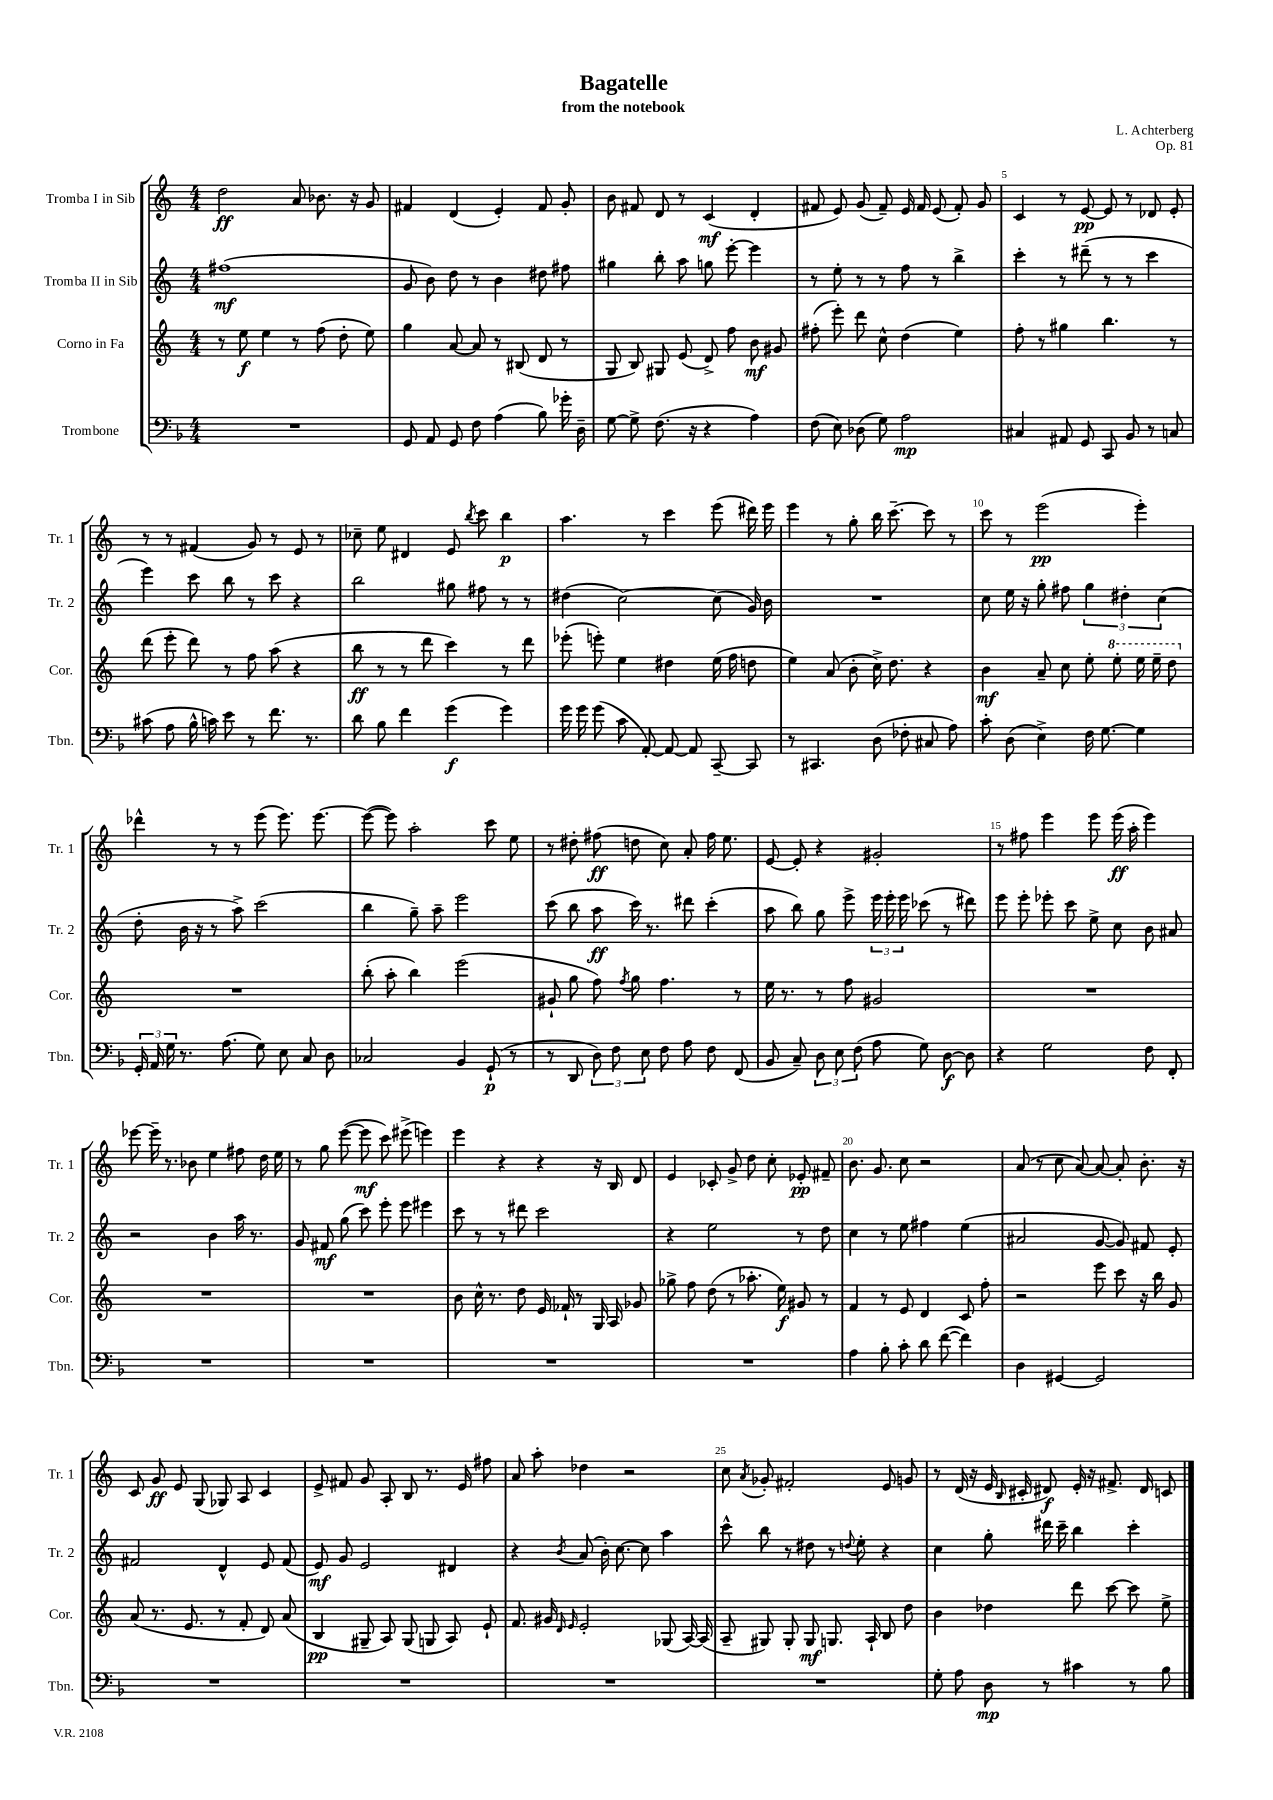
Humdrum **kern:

**kern	**dynam	**kern	**dynam	**kern	**dynam	**kern	**dynam
*part4	*part4	*part3	*part3	*part2	*part2	*part1	*part1
*staff4	*staff4	*staff3	*staff3	*staff2	*staff2	*staff1	*staff1
*I"Trombone	*	*I"Corno in Fa	*	*I"Tromba II in Sib	*	*I"Tromba I in Sib	*
*I'Tbn.	*	*I'Cor.	*	*I'Tr. 2	*	*I'Tr. 1	*
*clefF4	*	*clefG2	*	*clefG2	*	*clefG2	*
*k[b-]	*	*k[]	*	*k[]	*	*k[]	*
*M4/4	*	*M4/4	*	*M4/4	*	*M4/4	*
=1	=1	=1	=1	=1	=1	=1	=1
1r	.	8r	.	(1ff#X	mf	2dd\	ff
.	.	8ee\	f	.	.	.	.
.	.	4ee\	.	.	.	.	.
.	.	8r	.	.	.	8a/	.
.	.	(8ff\	.	.	.	8.b-X\	.
.	.	8dd'\	.	.	.	.	.
.	.	.	.	.	.	16r	.
.	.	8ee\)	.	.	.	8g/	.
=2	=2	=2	=2	=2	=2	=2	=2
8GG/	.	4gg\	.	8g/	.	4f#X/	.
8AA/	.	.	.	8b\)	.	.	.
8GG/	.	[8a/	.	8dd\	.	(4d/	.
8F\	.	8a/]	.	8r	.	.	.
(4A\	.	8r	.	4b\	.	4e'/)	.
.	.	(8B#X/	.	.	.	.	.
8B-\)	.	8d/	.	8dd#X\	.	8f#/	.
16g-X'\	.	8r	.	8ff#X\	.	8g'/	.
16D~\	.	.	.	.	.	.	.
=3	=3	=3	=3	=3	=3	=3	=3
[8G\	.	8G/	.	4gg#X\	.	8b\	.
8G^\]	.	8B/)	.	.	.	8f#X/	.
(8.F\	.	8G#X/	.	8bb'\	.	8d/	.
.	.	(8e/	.	8aa\	.	8r	.
16r	.	.	.	.	.	.	.
4r	.	8d^/)	.	8ggn\	.	(4c/	mf
.	.	8ff\	.	[8eee'\	.	.	.
4A\)	.	8b\	mf	4eee\]	.	4d'/	.
.	.	8g#X/	.	.	.	.	.
=4	=4	=4	=4	=4	=4	=4	=4
(8F\	.	(8ff#X'\	.	8r	.	8f#X/	.
8E\)	.	8eee'\)	.	8ee'\	.	8e/)	.
(8D-X\	.	8ddd\	.	8r	.	(8g/	.
8G\)	.	8cc^^\	.	8r	.	8f#~/)	.
2A\	mp	(4dd\	.	8ff\	.	16e/	.
.	.	.	.	.	.	16f#/	.
.	.	.	.	8r	.	(8e/	.
.	.	4ee\)	.	4bb^\	.	8f#'/)	.
.	.	.	.	.	.	8g/	.
=5	=5	=5	=5	=5	=5	=5	=5
4C#X/	.	8ff'\	.	4ccc'\	.	4c/	.
.	.	8r	.	.	.	.	.
8AA#X/	.	4gg#X\	.	8r	.	8r	.
8GG/	.	.	.	(8ddd#X~\	.	[8e/	pp
8CC/	.	4.bb\	.	8r	.	8e/]	.
8BB-/	.	.	.	8r	.	8r	.
8r	.	.	.	4ccc\	.	8d-X/	.
8Cn/	.	8r	.	.	.	8e'/	.
!!LO:LB:g=z
=6	=6	=6	=6	=6	=6	=6	=6
(8c#X\	.	(8ddd\	.	4eee\)	.	8r	.
8A\	.	8eee'\	.	.	.	8r	.
16B-^^\	.	8ddd\)	.	8ccc\	.	(4f#X/	.
16cn\)	.	.	.	.	.	.	.
8e\	.	8r	.	8bb\	.	.	.
8r	.	8ff\	.	8r	.	8g/)	.
8.f\	.	(8aa\	.	8ccc\	.	8r	.
.	.	4r	.	4r	.	8e/	.
8.r	.	.	.	.	.	.	.
.	.	.	.	.	.	8r	.
=7	=7	=7	=7	=7	=7	=7	=7
8d\	.	8bb\	ff	2bb\	.	8cc-X~\	.
8B-\	.	8r	.	.	.	8ee\	.
4f\	.	8r	.	.	.	4d#X/	.
.	.	8ddd\	.	.	.	.	.
(4g\	f	4ccc\)	.	8gg#X\	.	8e/	.
.	.	.	.	.	.	8qbb/	.
.	.	.	.	8ff#X\	.	8ccc\	.
4g\)	.	8r	.	8r	.	4bb\	p
.	.	8ddd\	.	8r	.	.	.
=8	=8	=8	=8	=8	=8	=8	=8
16g\	.	(8eee-X'\	.	(4dd#X\	.	4.aa\	.
16g\	.	.	.	.	.	.	.
(8g\	.	8eeen'\)	.	.	.	.	.
8c\	.	4ee\	.	[2cc\)	.	.	.
[8AA'/)	.	.	.	.	.	8r	.
8AA/_	.	4dd#X\	.	.	.	4ccc\	.
8AA/]	.	.	.	.	.	.	.
[8CC~/	.	(16ee\	.	(8cc\]	.	(8eee\	.
.	.	16ff\	.	.	.	.	.
8CC/]	.	8ddn\	.	16g/)	.	16ddd#X\)	.
.	.	.	.	16b\	.	16eee\	.
=9	=9	=9	=9	=9	=9	=9	=9
8r	.	4ee\)	.	1r	.	4eee\	.
4.CC#X/	.	.	.	.	.	.	.
.	.	(8a/	.	.	.	8r	.
.	.	8b'\	.	.	.	8gg'\	.
(8D\	.	16cc^\)	.	.	.	16bb\	.
.	.	8.dd\	.	.	.	[8.ccc~\	.
8F-X'\	.	.	.	.	.	.	.
8C#X/	.	4r	.	.	.	8ccc\]	.
8A\)	.	.	.	.	.	8r	.
=10	=10	=10	=10	=10	=10	=10	=10
8c'\	.	4b\	mf	8cc\	.	8ccc\	.
(8D\	.	.	.	16ee\	.	8r	.
.	.	.	.	16r	.	.	.
4E^\)	.	8a~/	.	8gg'\	.	(2eee\	pp
.	.	8cc\	.	8ff#X\	.	.	.
16F\	.	8ee'\	.	6gg\	.	.	.
[8.G\	.	.	.	.	.	.	.
*	*	*8va	*	*	*	*	*
.	.	8eee'\	.	.	.	.	.
.	.	.	.	6dd#X'\	.	.	.
4G\]	.	16eee\	.	.	.	4eee'\)	.
.	.	16eee~\	.	.	.	.	.
.	.	.	.	(6cc\	.	.	.
.	.	8ddd\	.	.	.	.	.
!!LO:LB:g=z
=11	=11	=11	=11	=11	=11	=11	=11
*	*	*X8va	*	*	*	*	*
24GG'/	.	1r	.	8dd'\	.	4ddd-X^^\	.
24AA/	.	.	.	.	.	.	.
24G\	.	.	.	.	.	.	.
8.r	.	.	.	16b\	.	.	.
.	.	.	.	16r	.	.	.
.	.	.	.	8r	.	8r	.
(8.A\	.	.	.	.	.	.	.
.	.	.	.	8aa^\)	.	8r	.
8G\)	.	.	.	(2ccc\	.	(8eee\	.
8E\	.	.	.	.	.	8.eee\)	.
8C/	.	.	.	.	.	.	.
.	.	.	.	.	.	[8.eee\	.
8D\	.	.	.	.	.	.	.
=12	=12	=12	=12	=12	=12	=12	=12
2C-X/	.	(8bb'\	.	4bb\	.	(8eee\_	.
.	.	8aa'\	.	.	.	8eee\])	.
.	.	4bb\)	.	8gg~\)	.	2aa'\	.
.	.	.	.	8aa~\	.	.	.
4BB-/	.	(2eee\	.	2eee\	.	.	.
(8GG`/	p	.	.	.	.	8ccc\	.
8r	.	.	.	.	.	8ee\	.
=13	=13	=13	=13	=13	=13	=13	=13
8r	.	8g#X`/	.	(8ccc\	.	8r	.
8DD/	.	8gg\	.	8bb\	.	8dd#X'\	.
12D\)	.	8ff\)	.	8aa\	ff	(8ff#X\	ff
12F\	.	.	.	.	.	.	.
.	.	8qff/	.	.	.	.	.
.	.	8gg\	.	16ccc\)	.	8ddn\	.
12E\	.	.	.	.	.	.	.
.	.	.	.	8.r	.	.	.
8F\	.	4.ff\	.	.	.	8cc\)	.
8A\	.	.	.	8ddd#X\	.	8a'/	.
8F\	.	.	.	(4ccc'\	.	16ff#\	.
.	.	.	.	.	.	8.ee\	.
(8FF/	.	8r	.	.	.	.	.
=14	=14	=14	=14	=14	=14	=14	=14
8BB-/	.	16ee\	.	8aa\	.	[8e/	.
.	.	8.r	.	.	.	.	.
8C~/)	.	.	.	8bb\)	.	8e'/]	.
12D\	.	8r	.	8gg\	.	4r	.
12E\	.	.	.	.	.	.	.
.	.	8ff\	.	8eee^\	.	.	.
(12F\	.	.	.	.	.	.	.
8A\	.	2g#X/	.	24eee\	.	2g#X'/	.
.	.	.	.	24eee'\	.	.	.
.	.	.	.	24eee\	.	.	.
8G\)	.	.	.	(8ccc-X\	.	.	.
[8D\	f	.	.	8r	.	.	.
8D\]	.	.	.	8ddd#X\)	.	.	.
=15	=15	=15	=15	=15	=15	=15	=15
4r	.	1r	.	8eee\	.	8r	.
.	.	.	.	8eee'\	.	8ff#X\	.
2G\	.	.	.	8eee-X'\	.	4eee\	.
.	.	.	.	8ccc\	.	.	.
.	.	.	.	8ee^\	.	8eee\	.
.	.	.	.	8cc\	.	(16eee\	ff
.	.	.	.	.	.	16aa'\	.
8F\	.	.	.	8b\	.	4eee\)	.
8FF'/	.	.	.	8a#X/	.	.	.
!!LO:LB:g=z
=16	=16	=16	=16	=16	=16	=16	=16
1r	.	1r	.	2r	.	[8eee-X\	.
.	.	.	.	.	.	16eee-~\]	.
.	.	.	.	.	.	8.r	.
.	.	.	.	.	.	8b-X\	.
.	.	.	.	4b\	.	4ee\	.
.	.	.	.	16aa\	.	8ff#X\	.
.	.	.	.	8.r	.	.	.
.	.	.	.	.	.	16dd\	.
.	.	.	.	.	.	16ee\	.
=17	=17	=17	=17	=17	=17	=17	=17
1r	.	1r	.	8g/	.	8r	.
.	.	.	.	8f#X/	mf	8gg\	.
.	.	.	.	(8gg\	.	([8eee\	.
.	.	.	.	8ccc\)	.	8eee\]	mf
.	.	.	.	8eee'\	.	8ccc\)	.
.	.	.	.	8eee\	.	(8eee#X^\	.
.	.	.	.	4eee#X\	.	4eeen\)	.
=18	=18	=18	=18	=18	=18	=18	=18
1r	.	8b\	.	8ccc\	.	4eee\	.
.	.	16cc^^\	.	8r	.	.	.
.	.	8.r	.	.	.	.	.
.	.	.	.	8r	.	4r	.
.	.	8dd\	.	8ddd#X\	.	.	.
.	.	16e/	.	2ccc\	.	4r	.
.	.	16f-X`/	.	.	.	.	.
.	.	8r	.	.	.	.	.
.	.	16G/	.	.	.	16r	.
.	.	16A/	.	.	.	16B/	.
.	.	8g-X/	.	.	.	8d/	.
=19	=19	=19	=19	=19	=19	=19	=19
1r	.	8gg-X^\	.	4r	.	4e/	.
.	.	8ff\	.	.	.	.	.
.	.	(8dd\	.	2ee\	.	8c-X'/	.
.	.	8r	.	.	.	8g^/	.
.	.	8.aa-X'\	.	.	.	8dd\	.
.	.	.	.	.	.	8cc'\	.
.	.	16ee\)	f	.	.	.	.
.	.	8g#X/	.	8r	.	8e-X'/	pp
.	.	8r	.	8dd\	.	8f#X~/	.
=20	=20	=20	=20	=20	=20	=20	=20
4A\	.	4f/	.	4cc\	.	8.b\	.
.	.	.	.	.	.	8.g/	.
8B-'\	.	8r	.	8r	.	.	.
8c'\	.	8e/	.	8ee\	.	8cc\	.
8d\	.	4d/	.	4ff#X\	.	2r	.
([8f\	.	.	.	.	.	.	.
4f\])	.	8c/	.	(4ee\	.	.	.
.	.	8ff'\	.	.	.	.	.
=21	=21	=21	=21	=21	=21	=21	=21
4D\	.	2r	.	2a#X/	.	(8a/	.
.	.	.	.	.	.	8r	.
[4GG#X/	.	.	.	.	.	8cc\	.
.	.	.	.	.	.	[8a/)	.
2GG#/]	.	8eee\	.	[8g/	.	8a/_	.
.	.	8ccc\	.	8g/])	.	8a'/]	.
.	.	16r	.	8f#X/	.	8.b'\	.
.	.	16bb\	.	.	.	.	.
.	.	8g/	.	8e'/	.	.	.
.	.	.	.	.	.	16r	.
!!LO:LB:g=z
=22	=22	=22	=22	=22	=22	=22	=22
1r	.	(8a/	.	2f#X/	.	8c/	.
.	.	8.r	.	.	.	8g/	ff
.	.	.	.	.	.	8e/	.
.	.	8.e/	.	.	.	.	.
.	.	.	.	.	.	(8G/	.
.	.	8r	.	4d^^/	.	8G-X/)	.
.	.	8f'/	.	.	.	8A/	.
.	.	8d/)	.	8e/	.	4c/	.
.	.	(8a/	.	(8f#/	.	.	.
=23	=23	=23	=23	=23	=23	=23	=23
1r	.	4B/	pp	8e/)	mf	8e^/	.
.	.	.	.	8g/	.	8f#X/	.
.	.	8G#X~/	.	2e/	.	8g/	.
.	.	8A/)	.	.	.	8A'/	.
.	.	(8G#/	.	.	.	8B/	.
.	.	8Gn/	.	.	.	8.r	.
.	.	8A/)	.	4d#X/	.	.	.
.	.	.	.	.	.	16e/	.
.	.	8e`/	.	.	.	8ff#X\	.
=24	=24	=24	=24	=24	=24	=24	=24
1r	.	8.f/	.	4r	.	8a/	.
.	.	.	.	.	.	8aa'\	.
.	.	16g#X/	.	.	.	.	.
.	.	16qqd/	.	.	.	.	.
.	.	16qqe/	.	8qb/	.	.	.
.	.	2e'/	.	(8a/	.	4dd-X\	.
.	.	.	.	16b'\)	.	.	.
.	.	.	.	[8.cc\	.	.	.
.	.	.	.	.	.	2r	.
.	.	.	.	8cc\]	.	.	.
.	.	(8G-X/	.	4aa\	.	.	.
.	.	[16A/)	.	.	.	.	.
.	.	(16A/]	.	.	.	.	.
=25	=25	=25	=25	=25	=25	=25	=25
1r	.	8A~/	.	8ccc^^\	.	8cc\	.
.	.	.	.	.	.	8qa/	.
.	.	8G#X/)	.	8bb\	.	8g-X'/	.
.	.	8G#'/	.	8r	.	2f#X'/	.
.	.	8G#/	mf	8dd#X\	.	.	.
.	.	8.Gn/	.	8r	.	.	.
.	.	.	.	8qqddn/	.	.	.
.	.	.	.	8ee'\	.	.	.
.	.	16A`/	.	.	.	.	.
.	.	8B/	.	4r	.	8e/	.
.	.	8dd\	.	.	.	8gn/	.
=26	=26	=26	=26	=26	=26	=26	=26
8G'\	.	4b\	.	4cc\	.	8r	.
8A\	.	.	.	.	.	(16d/	.
.	.	.	.	.	.	16r	.
8D\	mp	4dd-X\	.	8gg'\	.	16e/	.
.	.	.	.	.	.	16qqB/	.
.	.	.	.	.	.	16c#X'/	.
8r	.	.	.	16ddd#X\	.	8d#X/)	f
.	.	.	.	16ccc~\	.	.	.
4c#X\	.	8ddd\	.	4bb\	.	16e'/	.
.	.	.	.	.	.	16r	.
.	.	[8ccc\	.	.	.	8.f#X^/	.
8r	.	8ccc\]	.	4ccc'\	.	.	.
.	.	.	.	.	.	16d#/	.
8B-\	.	8ee^\	.	.	.	8cn/	.
==	==	==	==	==	==	==	==
*-	*-	*-	*-	*-	*-	*-	*-
